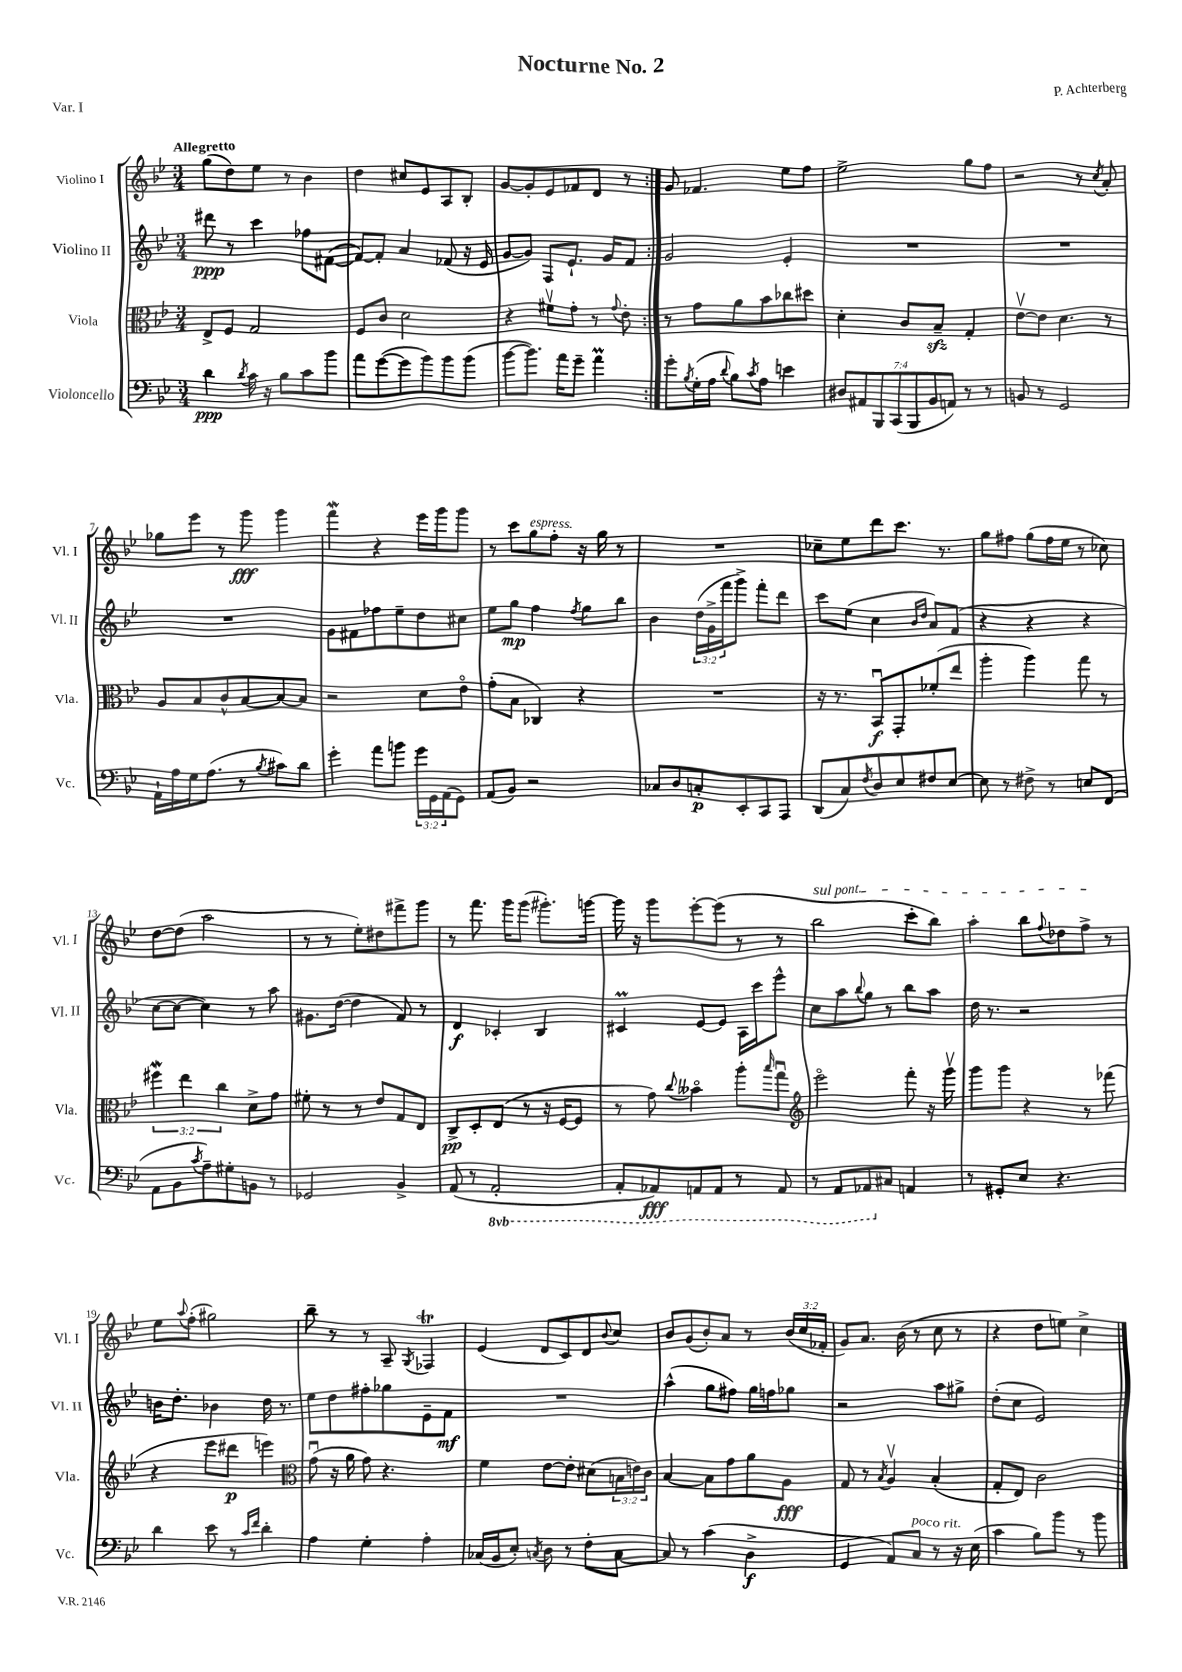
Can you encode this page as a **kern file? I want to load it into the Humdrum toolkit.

**kern	**kern	**kern	**kern
*staff4	*staff3	*staff2	*staff1
*clefF4	*clefC3	*clefG2	*clefG2
*k[b-e-]	*k[b-e-]	*k[b-e-]	*k[b-e-]
*M3/4	*M3/4	*M3/4	*M3/4
4d\	8E-^/L	8ddd#\	(8gg\L
.	8F/J	8r	8dd\)
8qd/	.	.	.
16c\	2G/	4ccc\	8ee-\J
16r	.	.	.
8B-\L	.	.	8r
8c\	.	8ff-\L	4b-\
8b-\J	.	([8f#\J	.
=	=	=	=
8a\L	8F/L	8f#/_L)	4dd\
([8g\	8c/J	8f#'/]J	.
8g\]	2d\	4a/	8cc#/L
8b-\)	.	.	8e-/
8b-\	.	(8f-/	8A/
(8b-\J	.	16r	8B-'/J
.	.	16e-/	.
=	=	=	=
[8b-\L	4r	[8g/L	[8g/L
8.b-\]J)	.	8g/]J)	8g'/]
.	8f#v\L	8F/L	8e-/
16a\LK	.	.	.
8g~\J	8g'\J	8.e-`/J	8f-/
4a\	8r	.	8d/J
.	.	16g/LK	.
.	8qqg/	.	.
.	8e-'\	8f/J	8r
=:|!	=:|!	=:|!	=:|!
8g'\L	8r	2g/	8g/
8qB-/	.	.	.
(16G'\L	8g\L	.	4.f-/
16A\JJ	.	.	.
8qqd/	.	.	.
8B-\L)	8a\	.	.
8qc/	.	.	.
8A\J	8b-\	.	.
4e\	8cc-\	4e-'/	8ee-\L
.	8dd#\J	.	8ff\J
=	=	=	=
14D#/L	4d'\	2.r	2ee-^\
14AA#/	.	.	.
14BBB-/	.	.	.
(14CC/	.	.	.
.	8c/L	.	.
14BBB-/	.	.	.
14BB-/	.	.	.
.	8B-~/J	.	.
14AA/J)	.	.	.
8r	4G'/	.	8gg\L
8r	.	.	8ff\J
=	=	=	=
8BB/	[8e-v\L	2.r	2r
8r	8e-\]J	.	.
2GG/	4.d\	.	.
.	.	.	8r
.	.	.	8qcc/
.	8r	.	8a'/
=	=	=	=
16AA`\LL	8A/L	2.r	8gg-\L
16A\	.	.	.
16G\J	8B-/	.	8eee-\J
(8.A\J	.	.	.
.	8c^^/	.	8r
8r	[8B-/	.	8ggg\
8qB-/	.	.	.
8c#\L)	8B-/_	.	4ggg\
8d\J	8B-/]J	.	.
=	=	=	=
4g'\	2r	8g\L	4fff\
.	.	8f#\	.
8a\L	.	8ff-\	4r
8b\J	.	8ee-~\	.
24g\LL	8d\L	8dd\	16eee-\LL
24GG\	.	.	.
.	.	.	16ggg\J
(24AA\J	.	.	.
8GG\J)	8e-o\J	8cc#\J	8ggg\J
=	=	=	=
(8AA/L	(8g'\L	8ee-\L	8r
8BB-/J)	8B-\J	8gg\J	8ccc\L
2r	4C-/)	4ff\	8gg\
.	.	.	8ff'\J
.	.	8qff/	.
.	4r	8gg\L	16r
.	.	.	16gg\
.	.	8bb-\J	8r
=	=	=	=
8C-/L	2.r	4b-\	2.r
8D/	.	.	.
8C'/	.	(24dd\LL	.
.	.	24g^\	.
.	.	24fff\J	.
8EE-'/	.	8ggg^\J)	.
8CC/	.	8fff'\L	.
8AAA/J	.	8ddd\J	.
=	=	=	=
(8DD/L	16r	8ccc\L	8cc-~\L
.	8.r	.	.
8C/)	.	(8ee-\J	8ee-\
8qF/	.	.	.
8D/	8BB-u/L	4cc\	8ddd\
8E-/	8GG'/	.	8.ccc\J
.	.	16qqb-/LL	.
.	.	16qqdd/JJ	.
8F#/	(8f-'/	8a/L)	.
.	.	.	8.r
[8E-/J	8ee-/J	(8f/J	.
=	=	=	=
8E-\]	4aa'\	4r	8gg\L
8r	.	.	8ff#\J
8F#^\	4aa\)	4r	(8gg\L
8r	.	.	16ff#\L
.	.	.	16ee-\JJ
8E/L	8gg\	4r	8r
(8FF/J	8r	.	8cc-\)
=	=	=	=
8AA\L	6ff#\	[8cc\L	[8dd\L
8BB-\	.	8cc\_J	(8dd\]J
.	6ee-\	.	.
8qc/	.	.	.
8A~\)	.	4cc\])	2aa\
.	6cc\	.	.
8G#'\	.	.	.
8BB\J	8d^\L	8r	.
8r	8g\J	8aa\	.
=	=	=	=
2GG-/	8f#'\	8.g#\L	8r
.	8r	.	8r
.	.	([16dd\Jk	.
.	8r	4dd\]	8ee-'\L)
.	8e-/L	.	8dd#\
4BB-^/	8G/	8f/)	8fff#^\
.	8E-/J	8r	8ggg\J
=	=	=	=
(8AA/	8C^/L	4d/	8r
8r	8D'/	.	8.fff\
2AAA'/	(8E-/J	4c-'/	.
.	.	.	16ggg\LK
.	8r	.	(8ggg\J
.	16r	4B-/	8.ggg#'\L)
.	[16F/LK	.	.
.	8F/]J	.	.
.	.	.	[16ggg\Jk
=	=	=	=
8AAA'/L	8r	4c#/	16ggg\]
.	.	.	16r
8AAA-/)	8g\)	.	8ggg\L
.	8qqcc/	.	.
8AAA/	4b--o\	[8e-/L	[8eee-'\
8AAA/J	.	8e-/]J	(8eee-\]J
8r	8aa'\L	16A\LL	8r
.	.	16ccc\J	.
.	16qqbb-/	.	.
8AAA/	8ggu\J	8eee-^^\J	8r
=	=	=	=
*	*clefG2	*	*
8r	2eee-o\	8cc\L	2bb-\
8AAA/L	.	8aa\	.
.	.	8qqbb-/	.
8AAA-/	.	8gg\J	.
8C#/J	.	8r	.
4AA/	8fff'\	8bb-\L	8ccc'\L
.	16r	8aa\J	8bb-\J)
.	16gggv\	.	.
=	=	=	=
8r	8ggg\L	16dd\	4aa'\
.	.	8.r	.
8GG#'/L	8ggg\J	.	.
8E-/J	4r	2r	8bb-\L
.	.	.	8qqff/
4.r	.	.	8dd-\
.	8r	.	8ff^\J
.	(8fff-\	.	8r
=	=	=	=
4d\	4r	16b\LK	8ee-\L
.	.	8.dd'\J	.
.	.	.	8qqaa/
.	.	.	(8ff'\J
8e-\	8eee-\L	4b-\	2gg#\)
8r	8ddd#\J	.	.
16qqc/LL	.	.	.
16qqf/JJ	.	.	.
4d'\	4eee\)	16dd\	.
.	.	8.r	.
=	=	=	=
*	*clefC3	*	*
4A\	(8gu\	8ee-\L	8bb-~\
.	16r	8dd\	8r
.	16a\	.	.
4G'\	8g\)	8ff#'\	8r
.	4.r	8gg-\	8A~/
.	.	.	8qG/
4A'\	.	8e-~\	4F-/
.	.	8f\J	.
=	=	=	=
(16C-/LL	4f\	2.r	(4e-/
16BB-/J	.	.	.
8E-'/J)	.	.	.
8qC/	.	.	.
8D\	[8e-\L	.	8d/L
8r	8e-'\]J	.	8c/)
8F'\L	(8d#\L	.	8d/
.	.	.	8qqb-/
[8C\J	24B\L	.	8cc/J
.	24e\)	.	.
.	24c\JJ	.	.
=	=	=	=
8C/]	[4B-/	(4aa^^\	8b-/L
8r	.	.	(8g/
(4c\	8B-\]L	8gg\L	8b-'/)
.	8g\	8ff#\J)	8a/J
4D^\	8a\	16gg\LL	8r
.	.	16ff\J	.
.	8A\J	8gg-\J	(24b-/LL
.	.	.	24cc/
.	.	.	24f-'/JJ
=	=	=	=
4GG/	8G/	2r	8g/L)
.	8r	.	8.a/J
.	8qB-/	.	.
8AA/L)	4Av/	.	.
.	.	.	(16b-\
8C/J	.	.	8r
8r	(4B-'/	8aa\L	8cc\
16r	.	8gg#^\J	8r
(16E-\	.	.	.
=	=	=	=
4c\	8G'/L	(8dd'\L	4r
.	8E-/J)	8cc\J	.
8B-\L)	2c\	2e-/)	8dd\L
8b-\J	.	.	8ee\J)
8r	.	.	4cc^\
8b-\	.	.	.
==	==	==	==
*-	*-	*-	*-
